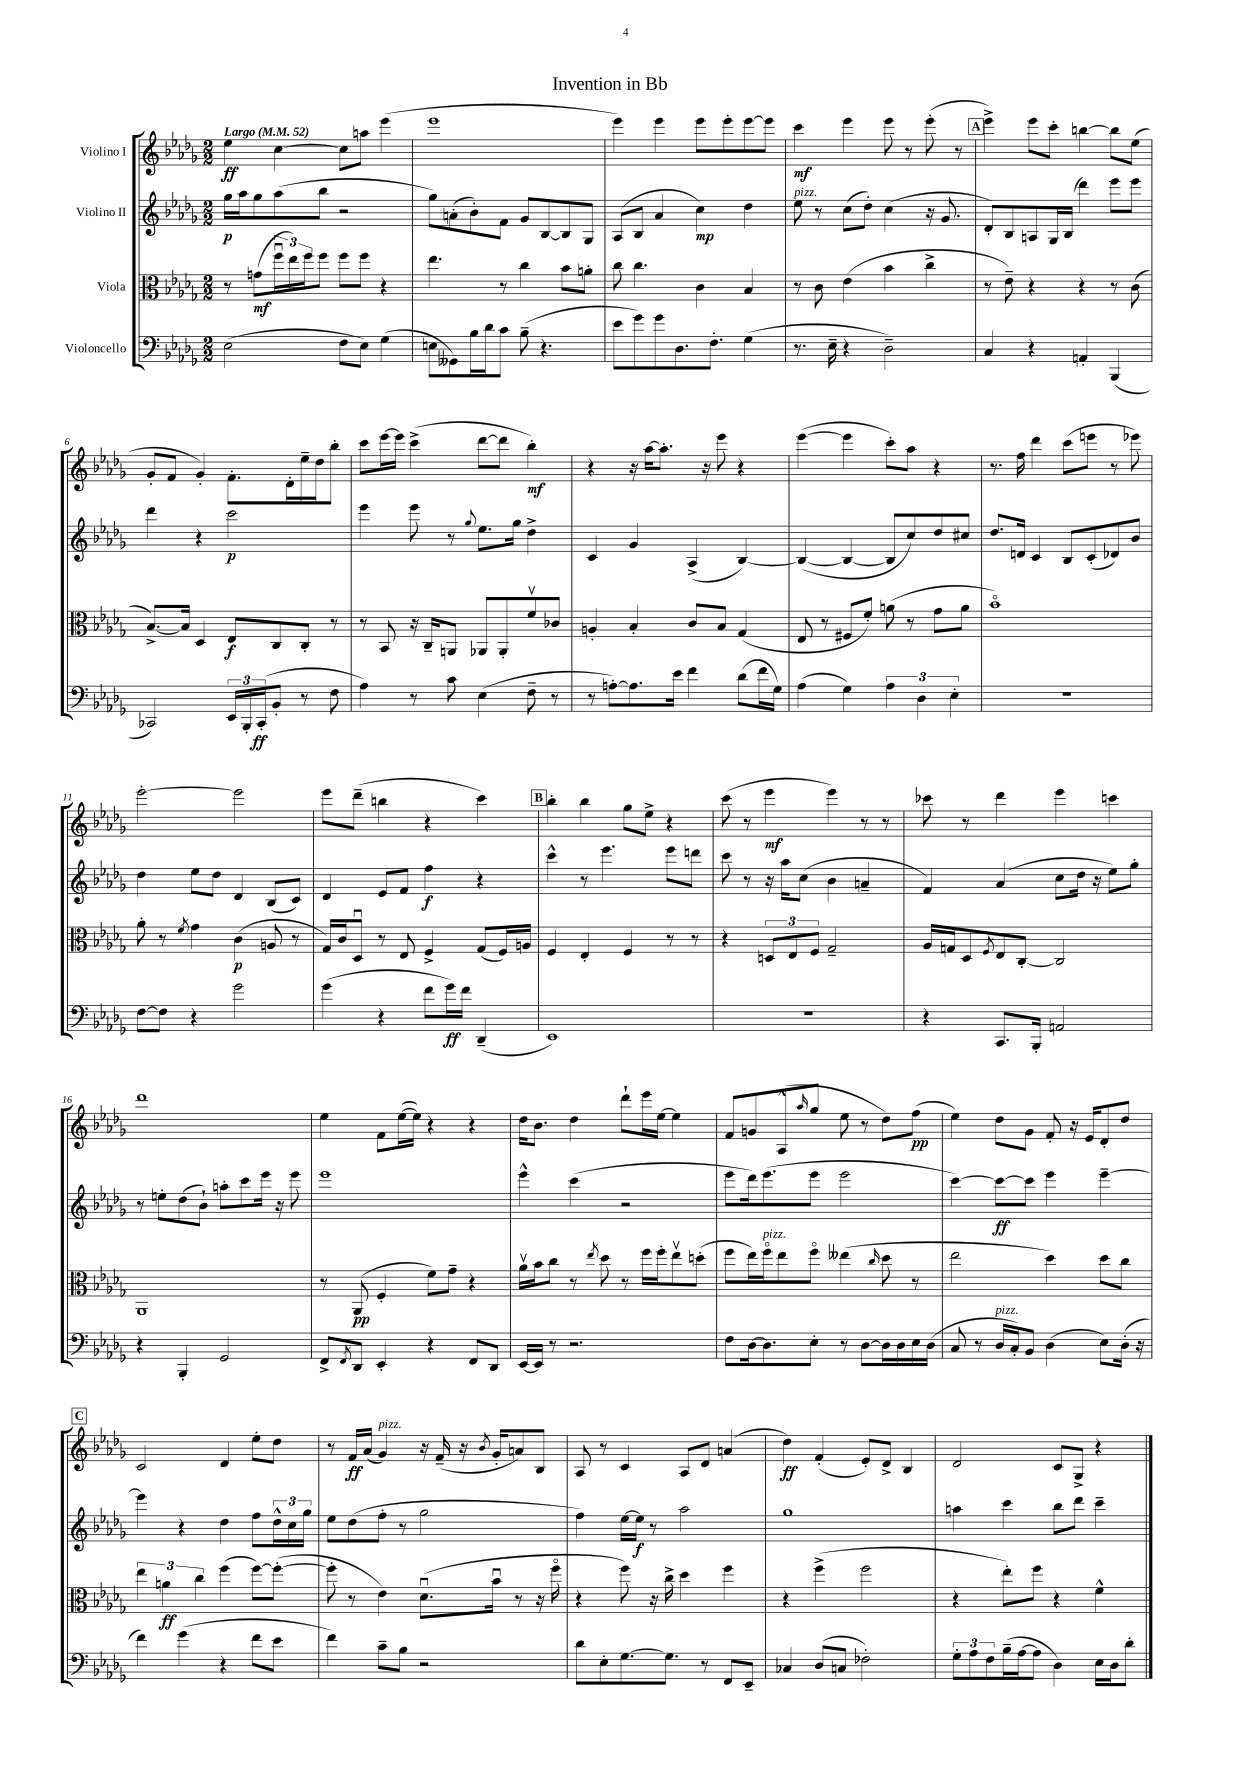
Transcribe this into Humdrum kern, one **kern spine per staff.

**kern	**dynam	**kern	**dynam	**kern	**dynam	**kern	**dynam
*part4	*part4	*part3	*part3	*part2	*part2	*part1	*part1
*staff4	*staff4	*staff3	*staff3	*staff2	*staff2	*staff1	*staff1
*I"Violoncello	*	*I"Viola	*	*I"Violino II	*	*I"Violino I	*
*clefF4	*	*clefC3	*	*clefG2	*	*clefG2	*
*k[b-e-a-d-g-]	*	*k[b-e-a-d-g-]	*	*k[b-e-a-d-g-]	*	*k[b-e-a-d-g-]	*
*M2/2	*	*M2/2	*	*M2/2	*	*M2/2	*
*MM52	*	*MM52	*	*MM52	*	*MM52	*
=1	=1	=1	=1	=1	=1	=1	=1
!	!	!	!	!	!	!LO:TX:a:B:t=Largo	!
(2E-\	.	8r	.	16gg-\LL	p	4ee-\	ff
.	.	.	.	16aa-\J	.	.	.
.	.	(8gn\L	mf	8gg-\	.	.	.
.	.	24ffu\L	.	(8aa-\	.	[4cc\	.
.	.	24ee-\)	.	.	.	.	.
.	.	24ff\J	.	.	.	.	.
.	.	8ff\J	.	8bb-\J	.	.	.
8F\L	.	8ff\L	.	2r	.	8cc\L]	.
8E-\J)	.	8ff\J	.	.	.	8aan\J	.
(4G-\	.	4r	.	.	.	(4eee-\	.
=2	=2	=2	=2	=2	=2	=2	=2
8En\L	.	4.ee-\	.	8gg-\L)	.	1eee-	.
8GG--X\)	.	.	.	(8an'\	.	.	.
16B-\L	.	.	.	8b-'\)	.	.	.
16d-\J	.	.	.	.	.	.	.
8c\J	.	8r	.	8f\J	.	.	.
(8B-~\	.	4cc\	.	8g-/L	.	.	.
4.r	.	.	.	[8B-/	.	.	.
.	.	8b-\L	.	8B-/]	.	.	.
.	.	8an'\J	.	8G-/J	.	.	.
=3	=3	=3	=3	=3	=3	=3	=3
8e-\L	.	8cc\	.	(8A-/L	.	4eee-\)	.
8g-\)	.	4.cc\	.	8B-/J	.	.	.
8g-\	.	.	.	4a-/	.	4eee-\	.
8.D-\	.	.	.	.	.	.	.
.	.	4c\	.	4cc\)	mp	8eee-\L	.
8.F'\J	.	.	.	.	.	.	.
.	.	.	.	.	.	8eee-'\	.
(4G-\	.	4B-/	.	4dd-\	.	[8eee-\	.
.	.	.	.	.	.	8eee-\J]	.
=4	=4	=4	=4	=4	=4	=4	=4
!	!	!	!	!LO:TX:a:i:t=pizz.	!	!	!
8.r	.	8r	.	8ee-\	.	4ccc\	mf
.	.	8c\	.	8r	.	.	.
16E-~\	.	.	.	.	.	.	.
4r	.	(4e-\	.	(8cc\L	.	4eee-\	.
.	.	.	.	8dd-'\J)	.	.	.
2D-~\)	.	4b-\	.	(4cc\	.	8eee-\	.
.	.	.	.	.	.	8r	.
.	.	4cc^\	.	16r	.	(8eee-'\	.
.	.	.	.	8.g-/	.	.	.
.	.	.	.	.	.	8r	.
!!LO:REH:place=s1:t=A
=5	=5	=5	=5	=5	=5	=5	=5
4C/	.	8r	.	8d-'/L)	.	4eee-^\)	.
.	.	8e-~\)	.	8B-/	.	.	.
4r	.	4r	.	8An/	.	8eee-\L	.
.	.	.	.	16G-/L	.	8ccc'\J	.
.	.	.	.	(16B-/JJ	.	.	.
4AAn'/	.	4r	.	4ddd-\)	.	[4bbn\	.
(4BBB-/	.	8r	.	8eee-\L	.	8bb\L]	.
.	.	(8c\	.	8eee-\J	.	(8ee-\J	.
!!LO:LB:g=z
=6	=6	=6	=6	=6	=6	=6	=6
2CC-X/)	.	[8.B-^/L)	.	4ddd-\	.	8g-'/L	.
.	.	.	.	.	.	8f/J	.
.	.	16B-/Jk]	.	.	.	.	.
.	.	4D-/	.	4r	.	4g-'/)	.
24EE-/LL	.	8E-/L	f	2ccc\	p	8.f'\L	.
24BBB-'/	.	.	.	.	.	.	.
(24CC-'/J	ff	.	.	.	.	.	.
8BB-'/J	.	8C/	.	.	.	.	.
.	.	.	.	.	.	16d-'\L	.
8r	.	8C'/J	.	.	.	16ee-~\	.
.	.	.	.	.	.	16dd-\J	.
8F\	.	8r	.	.	.	8bb-'\J	.
=7	=7	=7	=7	=7	=7	=7	=7
4A-\)	.	8r	.	4eee-\	.	8ccc\L	.
.	.	8BB-/	.	.	.	[16eee-\L	.
.	.	.	.	.	.	16eee-\JJ]	.
8r	.	16r	.	8eee-\	.	(4ccc^\	.
.	.	16C~/KL	.	.	.	.	.
8c\	.	8AAn/J	.	8r	.	.	.
.	.	.	.	8qqgg-/	.	.	.
(4E-\	.	8AA-X/L	.	8.ee-\L	.	[8ddd-\L	.
.	.	8AA-'/	.	.	.	8ddd-\J]	.
.	.	.	.	16gg-\Jk	.	.	.
8F~\	.	8fv/	.	4dd-^\	.	4bb-'\)	mf
8r	.	8c-X/J	.	.	.	.	.
=8	=8	=8	=8	=8	=8	=8	=8
8r	.	4An'/	.	4c/	.	4r	.
[8An'\L)	.	.	.	.	.	.	.
8.A\]	.	4B-'/	.	4g-/	.	16r	.
.	.	.	.	.	.	[16aa-\KL	.
.	.	.	.	.	.	8.aa-'\J]	.
16e-\Jk	.	.	.	.	.	.	.
4f\	.	8c/L	.	(4A-^/	.	.	.
.	.	.	.	.	.	16r	.
.	.	8B-/J	.	.	.	8eee-\	.
(8d-\L	.	(4G-/	.	[4B-/)	.	4r	.
16f\L	.	.	.	.	.	.	.
16G-\JJ)	.	.	.	.	.	.	.
=9	=9	=9	=9	=9	=9	=9	=9
(4A-\	.	8E-/	.	(4B-/_	.	([4eee-\	.
.	.	8r	.	.	.	.	.
4G-\)	.	8F#X/L	.	4B-/_	.	4eee-\]	.
.	.	8f'/J)	.	.	.	.	.
6A-\	.	(8an\	.	8B-/L]	.	8ccc'\L)	.
.	.	8r	.	8cc/)	.	8aa-\J	.
6D-\	.	.	.	.	.	.	.
.	.	8g-\L	.	8dd-/	.	4r	.
6E-'\	.	.	.	.	.	.	.
.	.	8a\J	.	8cc#X/J	.	.	.
=10	=10	=10	=10	=10	=10	=10	=10
1r	.	1b-)	.	8.dd-/L	.	8.r	.
.	.	.	.	16dn/Jk	.	16ff\	.
.	.	.	.	4c/	.	4ddd-\	.
.	.	.	.	8B-/L	.	(8ccc\L	.
.	.	.	.	(8c'/	.	8eeen\J	.
.	.	.	.	8d-X/)	.	8r	.
.	.	.	.	8b-/J	.	8eee-X\)	.
!!LO:LB:g=z
=11	=11	=11	=11	=11	=11	=11	=11
[8F\L	.	8a-'\	.	4dd-\	.	[2eee-'\	.
8F\J]	.	8r	.	.	.	.	.
.	.	8qf/	.	.	.	.	.
4r	.	4g-\	.	8ee-\L	.	.	.
.	.	.	.	8dd-\J	.	.	.
2g-\	.	(4c\	p	4d-/	.	2eee-\]	.
.	.	8An/	.	(8B-/L	.	.	.
.	.	8r	.	8c/J)	.	.	.
=12	=12	=12	=12	=12	=12	=12	=12
(4g-\	.	16G-/LL)	.	4d-/	.	8eee-\L	.
.	.	16c/J	.	.	.	.	.
.	.	8D-u/J	.	.	.	(8ddd-~\J	.
4r	.	8r	.	8e-/L	.	4bbn\	.
.	.	8E-/	.	8f/J	.	.	.
8f\L	.	4F^/	.	4ff\	f	4r	.
16g-\L)	ff	.	.	.	.	.	.
16f\JJ	.	.	.	.	.	.	.
(4DD-~/	.	(8G-/L	.	4r	.	4ccc\)	.
.	.	16F/L)	.	.	.	.	.
.	.	16An/JJ	.	.	.	.	.
!!LO:REH:place=s1:t=B
=13	=13	=13	=13	=13	=13	=13	=13
1EE-)	.	4F/	.	4ccc^^\	.	4bb-'\	.
.	.	4E-'/	.	8r	.	4bb-\	.
.	.	.	.	4.eee-\	.	.	.
.	.	4F/	.	.	.	8gg-\L	.
.	.	.	.	.	.	8ee-^\J	.
.	.	8r	.	8eee-\L	.	4r	.
.	.	8r	.	8dddn\J	.	.	.
=14	=14	=14	=14	=14	=14	=14	=14
1r	.	4r	.	8ccc\	.	(8ccc\	.
.	.	.	.	8r	.	8r	.
.	.	12Dn/L	.	16r	.	4eee-\	mf
.	.	.	.	16aa-\KL	.	.	.
.	.	12E-/	.	.	.	.	.
.	.	.	.	(8cc\J	.	.	.
.	.	12F/J	.	.	.	.	.
.	.	2G-~/	.	4b-\	.	4eee-\)	.
.	.	.	.	4an~/	.	8r	.
.	.	.	.	.	.	8r	.
=15	=15	=15	=15	=15	=15	=15	=15
4r	.	16A-/LL	.	4f/)	.	8ccc-X\	.
.	.	16Gn/J	.	.	.	.	.
.	.	8D-/	.	.	.	8r	.
.	.	8qF/	.	.	.	.	.
8.CC/L	.	8E-/	.	(4a-/	.	4ddd-\	.
.	.	[8C'/J	.	.	.	.	.
16BBB-'/Jk	.	.	.	.	.	.	.
2AAn/	.	2C/]	.	8cc\L	.	4eee-\	.
.	.	.	.	16dd-\Jk	.	.	.
.	.	.	.	16r	.	.	.
.	.	.	.	8ee-\L)	.	4cccn\	.
.	.	.	.	8gg-'\J	.	.	.
!!LO:LB:g=z
=16	=16	=16	=16	=16	=16	=16	=16
4r	.	1AA-	.	8r	.	1ddd-	.
.	.	.	.	8een'\L	.	.	.
4BBB-'/	.	.	.	(8dd-\	.	.	.
.	.	.	.	8b-`\J)	.	.	.
2GG-/	.	.	.	8aan'\L	.	.	.
.	.	.	.	8ccc\	.	.	.
.	.	.	.	16eee-\Jk	.	.	.
.	.	.	.	16r	.	.	.
.	.	.	.	8eee-\	.	.	.
=17	=17	=17	=17	=17	=17	=17	=17
8FF^/L	.	8r	.	1eee-	.	4ee-\	.
8qFF/	.	.	.	.	.	.	.
8DD-/J	.	(8AA-/	pp	.	.	.	.
4EE-'/	.	4F'/	.	.	.	8f\L	.
.	.	.	.	.	.	([16ee-\L	.
.	.	.	.	.	.	16ee-\JJ])	.
4r	.	8f\L)	.	.	.	4r	.
.	.	8g-~\J	.	.	.	.	.
8FF/L	.	4r	.	.	.	4r	.
8DD-/J	.	.	.	.	.	.	.
=18	=18	=18	=18	=18	=18	=18	=18
[16EE-/LL	.	16a-v\LL	.	4eee-^^\	.	16dd-\KL	.
16EE-/JJ]	.	16b-\J	.	.	.	8.b-\J	.
8r	.	8cc\J	.	.	.	.	.
2.r	.	8r	.	(4ccc\	.	4dd-\	.
.	.	8qee-/	.	.	.	.	.
.	.	8dd-\	.	.	.	.	.
.	.	8r	.	2r	.	8ddd-`\L	.
.	.	16ff\LL	.	.	.	16eee-\L	.
.	.	16ff'\J	.	.	.	[16ee-\JJ	.
.	.	8ee-v\	.	.	.	4ee-\]	.
.	.	(8ddn'\J	.	.	.	.	.
=19	=19	=19	=19	=19	=19	=19	=19
8F\L	.	8ff\L	.	8eee-\L	.	8f/L	.
[16D-\k	.	16ee-\L)	.	16ddd-\k)	.	8gn/	.
!	!	!LO:TX:a:i:t=pizz.	!	!	!	!	!
8.D-\]	.	16ff\J	.	(8.eee-\	.	.	.
.	.	8ee-\	.	.	.	(8A-^^/	.
.	.	.	.	.	.	16qqaa-/	.
8E-'\J	.	8ff\J	.	8eee-\J	.	8gg-/J	.
8r	.	(4ee--X\	.	2eee-\	.	8ee-\	.
[8D-\L	.	.	.	.	.	8r	.
.	.	16qqcc/	.	.	.	.	.
16D-\L]	.	8dd-\	.	.	.	8dd-\L)	.
16D-\	.	.	.	.	.	.	.
16E-\	.	8r	.	.	.	(8ff\J	pp
(16D-\JJ	.	.	.	.	.	.	.
=20	=20	=20	=20	=20	=20	=20	=20
8C/	.	2ee-\	.	[4ccc\)	.	4ee-\)	.
8r	.	.	.	.	.	.	.
!LO:TX:a:i:t=pizz.	!	!	!	!	!	!	!
16D-/LL	.	.	.	8ccc\L_	ff	8dd-\L	.
16C'/J)	.	.	.	.	.	.	.
8BB-/J	.	.	.	8ccc\J]	.	8g-\J	.
(4D-\	.	4dd-\)	.	4eee-\	.	8f'/	.
.	.	.	.	.	.	16r	.
.	.	.	.	.	.	16e-/KL	.
8E-\L)	.	8dd-\L	.	[4eee-~\	.	8d-'/	.
(16D-'\Jk	.	8cc\J	.	.	.	8dd-/J	.
16r	.	.	.	.	.	.	.
!!LO:LB:g=z
!!LO:REH:place=s1:t=C
=21	=21	=21	=21	=21	=21	=21	=21
4f\)	.	6ee-\	.	4eee-\]	.	2c/	.
.	.	6an\	ff	.	.	.	.
(4g-\	.	.	.	4r	.	.	.
.	.	6cc\	.	.	.	.	.
4r	.	(4ff\	.	4dd-\	.	4d-/	.
8f\L	.	[8ff\L)	.	8ff\L	.	8ee-'\L	.
8e-\J	.	(8ff'\J_	.	24dd-^^\L	.	8dd-\J	.
.	.	.	.	24cc\	.	.	.
.	.	.	.	24gg-\JJ	.	.	.
=22	=22	=22	=22	=22	=22	=22	=22
4f\)	.	8ff'\]	.	8ee-\L	.	8r	.
.	.	8r	.	(8dd-\	.	16f/LL	ff
.	.	.	.	.	.	(16a-/JJ	.
!	!	!	!	!	!	!LO:TX:a:i:t=pizz.	!
8c~\L	.	4e-\)	.	8ff'\J	.	4g-/)	.
8B-\J	.	.	.	8r	.	.	.
2r	.	(8.d-u\L	.	2gg-\	.	16r	.
.	.	.	.	.	.	(16f~/	.
.	.	.	.	.	.	16r	.
.	.	.	.	.	.	8qb-/	.
.	.	16b-u\Jk	.	.	.	16g-'/KL	.
.	.	8r	.	.	.	8an/)	.
.	.	16r	.	.	.	8B-/J	.
.	.	16ff\	.	.	.	.	.
=23	=23	=23	=23	=23	=23	=23	=23
8d-\L	.	4r	.	4ff\)	.	8A-/	.
8E-'\	.	.	.	.	.	8r	.
[8.G-\	.	8ff\)	.	[16ee-\LL	.	4c/	.
.	.	.	.	16ee-\JJ]	f	.	.
.	.	16r	.	8r	.	.	.
8.G-\J]	.	16cc^\	.	.	.	.	.
.	.	4dd-\	.	2aa-\	.	8A-/L	.
8r	.	.	.	.	.	8d-/J	.
8FF/L	.	4ff\	.	.	.	(4an/	.
8EE-~/J	.	.	.	.	.	.	.
=24	=24	=24	=24	=24	=24	=24	=24
4C-X/	.	4r	.	1gg-	.	4dd-\)	ff
(8D-/L	.	(4ff^\	.	.	.	(4f'/	.
8Cn/J	.	.	.	.	.	.	.
2F-X'\)	.	2ff\	.	.	.	8e-'/L)	.
.	.	.	.	.	.	8d-^/J	.
.	.	.	.	.	.	4B-/	.
=25	=25	=25	=25	=25	=25	=25	=25
12G-'\L	.	4r	.	4aan\	.	2d-/	.
12A-\	.	.	.	.	.	.	.
12F\	.	.	.	.	.	.	.
(16B-~\L	.	8ee-'\L)	.	4ccc\	.	.	.
[16A-\J	.	.	.	.	.	.	.
8A-\J]	.	8ff\J	.	.	.	.	.
4D-\)	.	4r	.	8bb-\L	.	8c/L	.
.	.	.	.	8ddd-\J	.	8G-^/J	.
16E-\LL	.	4f^^\	.	4ccc~\	.	4r	.
16D-\J	.	.	.	.	.	.	.
8d-'\J	.	.	.	.	.	.	.
==	==	==	==	==	==	==	==
*-	*-	*-	*-	*-	*-	*-	*-
